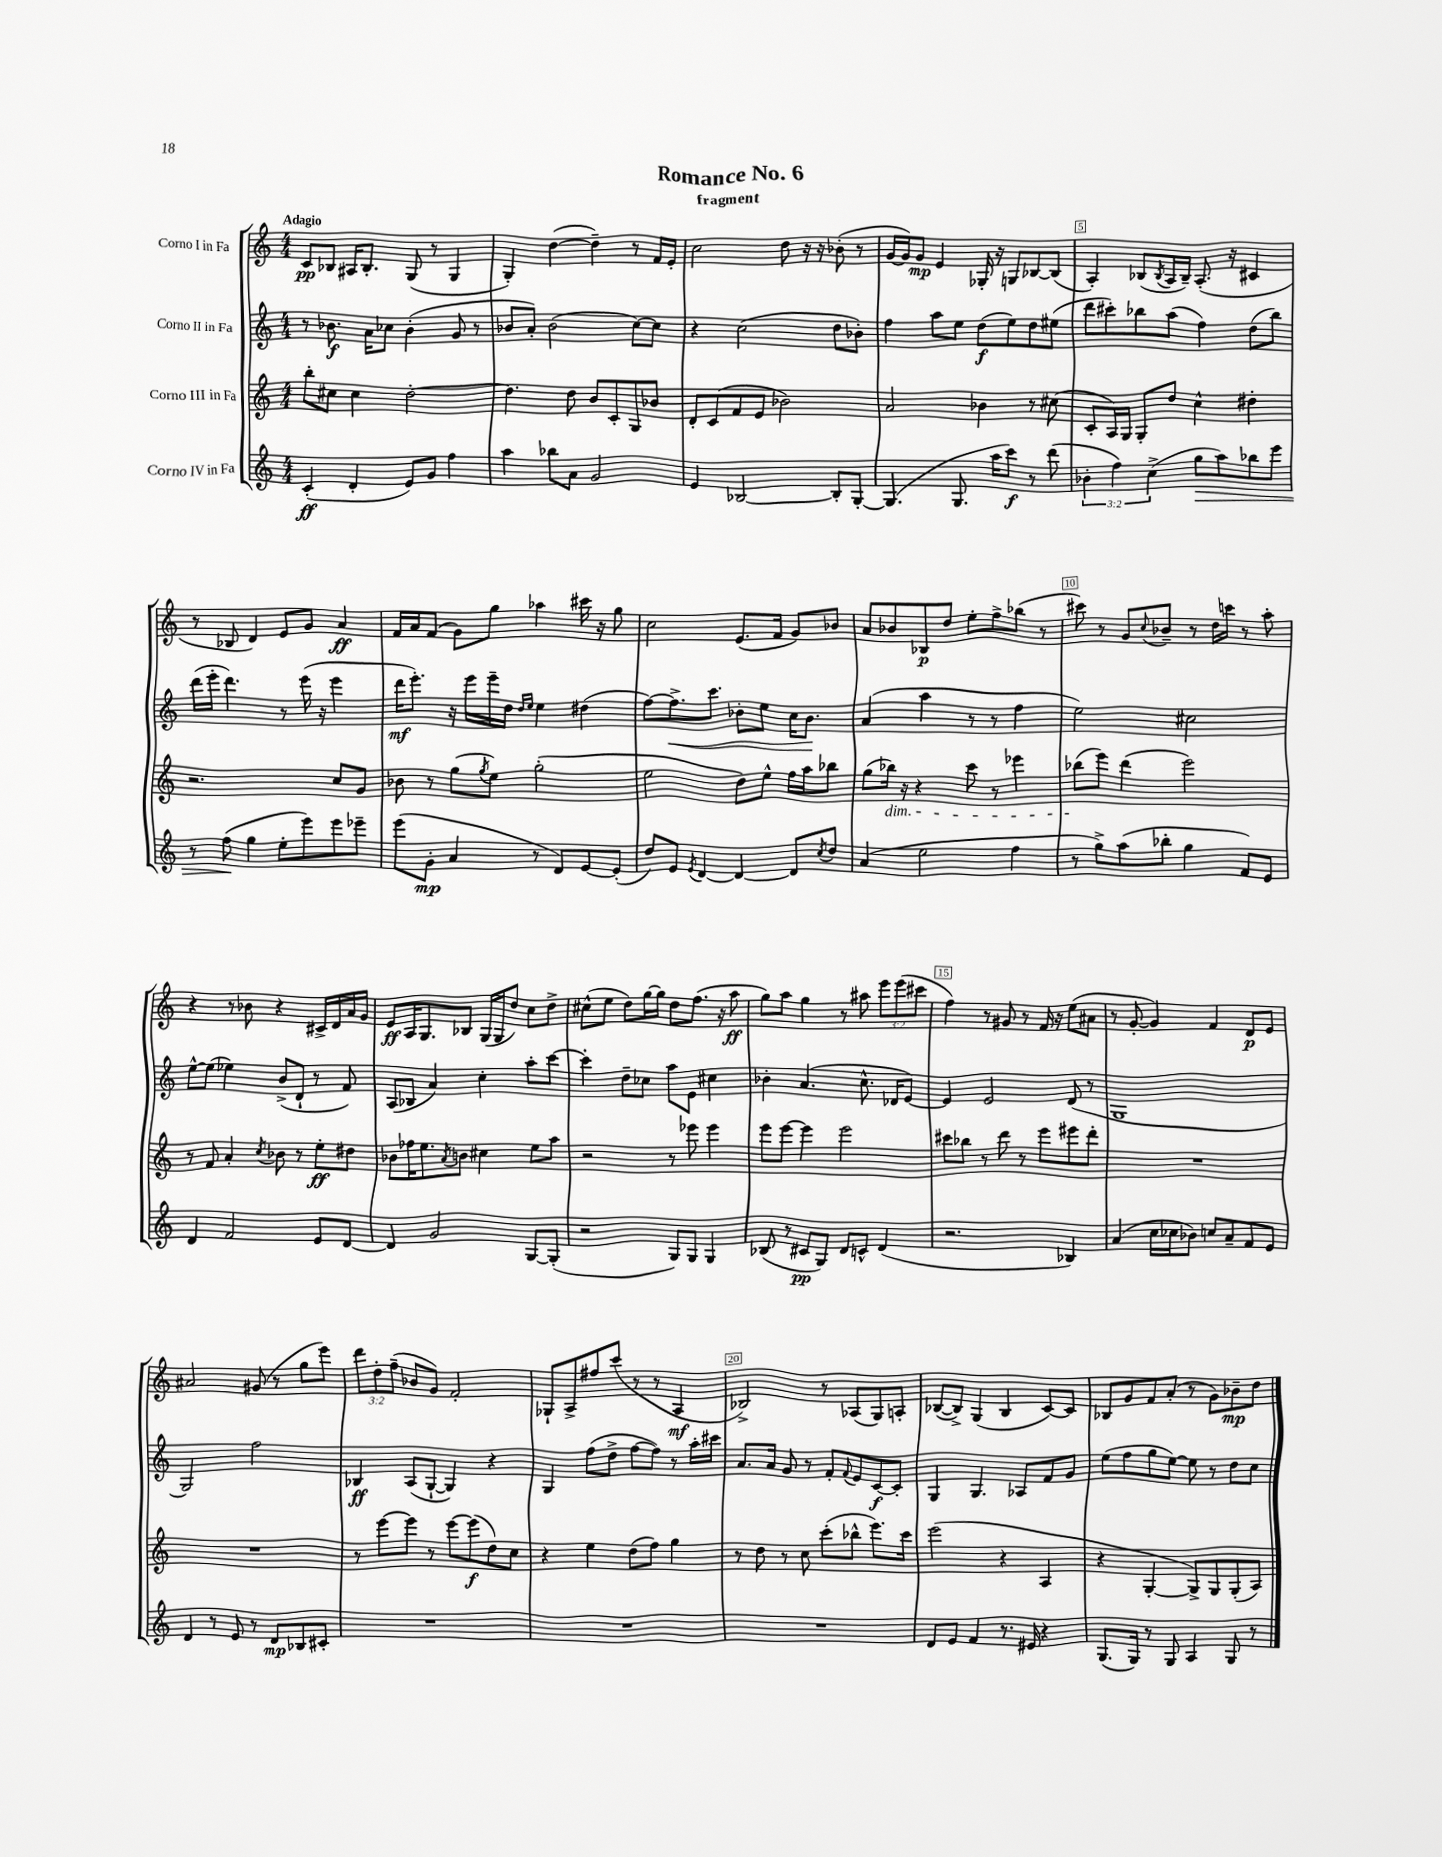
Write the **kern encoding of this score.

**kern	**dynam	**kern	**dynam	**kern	**dynam	**kern	**dynam
*part4	*part4	*part3	*part3	*part2	*part2	*part1	*part1
*staff4	*staff4	*staff3	*staff3	*staff2	*staff2	*staff1	*staff1
*I"Corno IV in Fa	*	*I"Corno III in Fa	*	*I"Corno II in Fa	*	*I"Corno I in Fa	*
*clefG2	*	*clefG2	*	*clefG2	*	*clefG2	*
*k[]	*	*k[]	*	*k[]	*	*k[]	*
*M4/4	*	*M4/4	*	*M4/4	*	*M4/4	*
=1	=1	=1	=1	=1	=1	=1	=1
!	!	!	!	!	!	!LO:TX:a:B:t=Adagio	!
(4c'/	ff	8bb'\L	.	8r	.	8c/L	pp
.	.	8cc#X\J	.	8.b-X\	f	8B-X/J	.
4d'/	.	4cc#\	.	.	.	16A#X/KL	.
.	.	.	.	16a\KL	.	8.B-'/J	.
.	.	.	.	8cc-X\J	.	.	.
8e/L)	.	[2dd'\	.	(4b-'\	.	(8G/	.
8g/J	.	.	.	.	.	8r	.
4ff\	.	.	.	8g/	.	4G/	.
.	.	.	.	8r	.	.	.
=2	=2	=2	=2	=2	=2	=2	=2
4aa\	.	4.dd\]	.	8b-X/L	.	4G'/)	.
.	.	.	.	8a'/J)	.	.	.
8bb-X\L	.	.	.	(2b-\	.	([4dd\	.
8a\J	.	8dd\	.	.	.	.	.
2g/	.	8b/L	.	.	.	4dd~\])	.
.	.	8c'/	.	.	.	.	.
.	.	8G/	.	[8cc\L)	.	8r	.
.	.	8b-X/J	.	8cc\J]	.	16f/LL	.
.	.	.	.	.	.	16e'/JJ	.
=3	=3	=3	=3	=3	=3	=3	=3
4e/	.	8d'/L	.	4r	.	2cc\	.
.	.	(8c/	.	.	.	.	.
[2B-X/	.	8f/	.	(2cc\	.	.	.
.	.	8e/J	.	.	.	.	.
.	.	2b-X\)	.	.	.	8dd\	.
.	.	.	.	.	.	16r	.
.	.	.	.	.	.	16r	.
8B-'/L]	.	.	.	8dd\L	.	(8b-X'\	.
[8G'/J	.	.	.	8b-X'\J)	.	8r	.
=4	=4	=4	=4	=4	=4	=4	=4
(4.G/]	.	2a/	.	4ff\	.	[16g/LL	.
.	.	.	.	.	.	16g/J])	.
.	.	.	.	.	.	8g/J	mp
.	.	.	.	8aa\L	.	4e/	.
8.G/	.	.	.	8ee\J	.	.	.
.	.	4b-X\	.	(8dd\L	f	16G-X'/	.
16aa\KL	.	.	.	.	.	16r	.
8ccc\J)	f	.	.	8ee\)	.	8Gn/L	.
8r	.	8r	.	8dd\	.	[8B-X/	.
(8ddd\	.	(8cc#X\	.	(8ee#X\J	.	(8B-/J]	.
=5	=5	=5	=5	=5	=5	=5	=5
6b-X'\	.	8c'/L	.	8ddd\L	.	4A'/)	.
.	.	16A/L)	.	8ccc#X'\)	.	.	.
6ff\)	.	.	.	.	.	.	.
.	.	16G/JJ	.	.	.	.	.
.	.	8G'/L	.	8bb-X\	.	(8B-X/L	.
(6cc^\	.	.	.	.	.	.	.
.	.	.	.	.	.	8qB-/	.
.	.	8dd/J	.	(8aa\J	.	16A/L	.
.	.	.	.	.	.	16B-~/JJ)	.
!	!LO:HP:b	!	!	!	!	!	!
8gg\L	>	4cc^^\	.	4ff\)	.	(8.A'/	.
8aa\)	.	.	.	.	.	.	.
.	.	.	.	.	.	16r	.
8bb-X\	.	4dd#X'\	.	(8dd\L	.	4c#X/	.
8eee\J	.	.	.	8bb-\J)	.	.	.
!!LO:LB:g=z
=6	=6	=6	=6	=6	=6	=6	=6
8r	.	2.r	.	(16ddd\LL	.	8r	.
.	.	.	.	16eee'\JJ	.	.	.
(8ff\	.	.	.	4.ddd\)	.	8B-X/	.
4gg\	]	.	.	.	.	4d/)	.
8ee'\L	.	.	.	8r	.	8e/L	.
8eee\)	.	.	.	(16eee\	.	8g/J	.
.	.	.	.	16r	.	.	.
8eee\	.	8cc/L	.	4eee\	.	4a/	ff
8eee-X~\J	.	8g/J	.	.	.	.	.
=7	=7	=7	=7	=7	=7	=7	=7
(8eee\L	.	8b-X\	.	16ddd\KL	mf	16f/LL	.
.	.	.	.	8.eee'\J)	.	16a/J	.
8g'\J	mp	8r	.	.	.	(8f/J	.
4a/	.	(8gg\L	.	16r	.	8g\L)	.
.	.	.	.	16eee\LL	.	.	.
.	.	8qgg/	.	.	.	.	.
.	.	8ee\J)	.	16eee~\	.	8gg\J	.
.	.	.	.	16dd\JJ	.	.	.
.	.	.	.	16qqdd/LL	.	.	.
.	.	.	.	16qqee/JJ	.	.	.
8r	.	(2gg'\	.	4ee\	.	4aa-X\	.
8d/L)	.	.	.	.	.	.	.
[8e/	.	.	.	(4dd#X\	.	16ccc#X\	.
.	.	.	.	.	.	16r	.
(8e'/J]	.	.	.	.	.	8gg\	.
=8	=8	=8	=8	=8	=8	=8	=8
8dd/L)	.	2ee\	.	[8ff\L)	.	2cc\	.
!	!	!	!	!	!LO:HP:b	!	!
8e/J	.	.	.	8.ff^\]	<	.	.
8qe/	.	.	.	.	.	.	.
[4d/	.	.	.	.	.	.	.
.	.	.	.	8.ccc\J	.	.	.
4d/_	.	8dd\L)	.	8b-X'\L	.	(8.e/L	.
.	.	8ee^^\J	.	8ee\J	.	.	.
.	.	.	.	.	.	16f/Jk	.
8d/L]	.	16ff\LL	.	16cc\KL	.	8g/L)	.
.	.	16aa\J	.	8.b-\J	.	.	.
8qcc/	.	.	.	.	.	.	.
8dd/J	.	8bb-X\J	.	.	.	8b-X/J	.
.	.	.	.	.	[	.	.
=9	=9	=9	=9	=9	=9	=9	=9
(4a/	.	(8gg\L	.	(4a/	.	8a/L	.
!	!	!LO:TX:b:i:t=dim.	!	!	!	!	!
.	.	16bb-X\Jk)	.	.	.	8b-X/	.
.	.	16r	.	.	.	.	.
2ee\	.	4r	.	4aa\	.	8B-X/	p
.	.	.	.	.	.	8dd/J	.
.	.	8ccc\	.	8r	.	8ee'\L	.
.	.	8r	.	8r	.	8ff^\	.
4ff\	.	4eee-X\	.	4ff\	.	(8bb-X\J	.
.	.	.	.	.	.	8r	.
=10	=10	=10	=10	=10	=10	=10	=10
8r	.	(8bb-X\L	.	2ee\)	.	8ccc#X\)	.
8gg^\L)	.	8eee\J)	.	.	.	8r	.
(8aa\	.	(4ddd\	.	.	.	8g/L	.
.	.	.	.	.	.	8qqcc/	.
8bb-X'\J	.	.	.	.	.	8b-X~/J	.
4gg\	.	2eee\)	.	2cc#X\	.	8r	.
.	.	.	.	.	.	16dd\LL	.
.	.	.	.	.	.	16cccn\JJ	.
8f/L)	.	.	.	.	.	8r	.
8e/J	.	.	.	.	.	8aa'\	.
!!LO:LB:g=z
=11	=11	=11	=11	=11	=11	=11	=11
4d/	.	8r	.	[8ee^^\L	.	4r	.
.	.	8f/	.	(8ee\J]	.	.	.
2f/	.	4a'/	.	4ee-X\)	.	8r	.
.	.	.	.	.	.	8b-X\	.
.	.	8qcc/	.	.	.	.	.
.	.	8b-X\	.	(8b^/L	.	4r	.
.	.	8r	.	8d`/J	.	.	.
8e/L	.	8ee'\L	ff	8r	.	16c#X^/LL	.
.	.	.	.	.	.	16d/	.
[8d/J	.	8dd#X\J	.	8f/)	.	16a/	.
.	.	.	.	.	.	16g/JJ	.
=12	=12	=12	=12	=12	=12	=12	=12
4d/]	.	8b-X\L	.	(8A/L	.	8e/L	ff
.	.	16ff-X\K	.	8B-X/J	.	16A/K	.
.	.	8.ee\	.	.	.	8.G/	.
2g/	.	.	.	4a/)	.	.	.
.	.	8qa/	.	.	.	.	.
.	.	8bn\J	.	.	.	8B-X/J	.
.	.	4cc#X\	.	4cc'\	.	(16G/LL	.
.	.	.	.	.	.	16G/J	.
.	.	.	.	.	.	8dd/J)	.
[8G/L	.	8ee\L	.	8aa'\L	.	8cc\L	.
(8G'/J]	.	8aa\J	.	[8ccc\J	.	8dd^\J	.
=13	=13	=13	=13	=13	=13	=13	=13
2r	.	2r	.	4ccc'\]	.	(8cc#X^^\L	.
.	.	.	.	.	.	8ee\J	.
.	.	.	.	8dd~\L	.	8dd\L)	.
.	.	.	.	8cc-X\J	.	[16gg\L	.
.	.	.	.	.	.	16gg\JJ]	.
8G/L)	.	8r	.	8aa\L	.	8dd\L	.
8G/J	.	8eee-X\	.	8e\J	.	(8.ff\J	.
4G/	.	4eee-\	.	4cc#X\	.	.	.
.	.	.	.	.	.	16r	.
.	.	.	.	.	.	8aa\	ff
=14	=14	=14	=14	=14	=14	=14	=14
(8B-X/	.	8eee\L	.	4b-X'\	.	8gg\L)	.
8r	.	[8eee\J	.	.	.	8aa\J	.
8c#X/L	pp	4eee\]	.	(4.a/	.	4gg\	.
8G/J)	.	.	.	.	.	.	.
8d/L	.	2eee\	.	.	.	8r	.
8cn^^/J	.	.	.	8.cc^^\	.	8aa#X\	.
(4d/	.	.	.	.	.	12eee\L	.
.	.	.	.	16d-X/KL	.	.	.
.	.	.	.	.	.	(12eee\	.
.	.	.	.	[8e/J)	.	.	.
.	.	.	.	.	.	12ccc#X\J	.
=15	=15	=15	=15	=15	=15	=15	=15
2.r	.	8ccc#X\L	.	4e/]	.	4ff\)	.
.	.	8bb-X\J	.	.	.	.	.
.	.	8r	.	2e/	.	8r	.
.	.	8ddd\	.	.	.	8g#X/	.
.	.	8r	.	.	.	8r	.
.	.	8eee\L	.	.	.	16f/	.
.	.	.	.	.	.	16r	.
4B-X/)	.	8eee#X\	.	(8d/	.	(8ee\L	.
.	.	8ddd'\J	.	8r	.	8a#X\J	.
=16	=16	=16	=16	=16	=16	=16	=16
(4a/	.	1r	.	1G	.	8r	.
.	.	.	.	.	.	[8g'/	.
16cc\LL	.	.	.	.	.	4g/])	.
16cc-X\J	.	.	.	.	.	.	.
8b-X\J)	.	.	.	.	.	.	.
8ccn/L	.	.	.	.	.	4f/	.
8a~/	.	.	.	.	.	.	.
8f/	.	.	.	.	.	8d/L	p
8e/J	.	.	.	.	.	8e/J	.
!!LO:LB:g=z
=17	=17	=17	=17	=17	=17	=17	=17
4d/	.	1r	.	2G/)	.	2a#X/	.
8r	.	.	.	.	.	.	.
8e/	.	.	.	.	.	.	.
8r	.	.	.	2ff\	.	(8g#X/	.
8d/L	mp	.	.	.	.	8r	.
8B-X/	.	.	.	.	.	8gg\L	.
8c#X'/J	.	.	.	.	.	8eee\J)	.
=18	=18	=18	=18	=18	=18	=18	=18
1r	.	8r	.	4B-X/	ff	12ddd\L	.
.	.	.	.	.	.	12dd'\	.
.	.	[8eee\L	.	.	.	.	.
.	.	.	.	.	.	(12ff~\J	.
.	.	8eee\J]	.	(8A/L	.	8b-X/L	.
.	.	8r	.	[8G`/J	.	8g/J)	.
.	.	[8eee\L	.	4G/])	.	2f'/	.
.	.	(8eee\]	f	.	.	.	.
.	.	8dd\)	.	4r	.	.	.
.	.	8cc\J	.	.	.	.	.
=19	=19	=19	=19	=19	=19	=19	=19
1r	.	4r	.	4G/	.	8G-X`/L	.
.	.	.	.	.	.	8A^/	.
.	.	4ee\	.	(8ff\L	.	8ff#X/	.
.	.	.	.	8dd^\J	.	(8ccc/J	.
.	.	(8dd\L	.	[8ff\L	.	8r	.
.	.	8ff\J)	.	8ff\J])	.	8r	.
.	.	4gg\	.	8r	.	4A/	mf
.	.	.	.	16aa'\LL	.	.	.
.	.	.	.	16ccc#X\JJ	.	.	.
=20	=20	=20	=20	=20	=20	=20	=20
1r	.	8r	.	8.a/L	.	2B-X^/)	.
.	.	8dd\	.	.	.	.	.
.	.	.	.	16a/Jk	.	.	.
.	.	8r	.	8g/	.	.	.
.	.	8cc\	.	8r	.	.	.
.	.	(8ccc'\L	.	8f'/L	.	8r	.
.	.	.	.	8qqf/	.	.	.
.	.	8bb-X^^\J	.	8e/	.	(8A-X/L	.
.	.	8.eee\L)	.	[8c/	f	8G/)	.
.	.	.	.	8c'/J]	.	8An'/J	.
.	.	16ccc\Jk	.	.	.	.	.
=21	=21	=21	=21	=21	=21	=21	=21
8d/L	.	(2eee\	.	4G/	.	([8B-X/L	.
8e/J	.	.	.	.	.	8B-^/J])	.
4f/	.	.	.	4.G/	.	(4G/	.
8.r	.	4r	.	.	.	4B-/	.
.	.	.	.	8A-X/L	.	.	.
16e#X/	.	.	.	.	.	.	.
4r	.	4A/	.	8f/	.	[8c/L)	.
.	.	.	.	8g/J	.	8c/J]	.
=22	=22	=22	=22	=22	=22	=22	=22
(8.G/L	.	4r	.	(8ee\L	.	8B-X/L	.
.	.	.	.	8ff\	.	8g/	.
16G/Jk)	.	.	.	.	.	.	.
8r	.	[4G'/	.	8gg\	.	8f/	.
8G/	.	.	.	[8ee\J)	.	(8a'/J	.
4A/	.	8G^/L])	.	8ee\]	.	8r	.
.	.	8G/	.	8r	.	8g\L)	.
8G/	.	(8G'/	.	8dd\L	.	8b-X~\	mp
8r	.	8A/J)	.	8cc\J	.	8dd\J	.
==	==	==	==	==	==	==	==
*-	*-	*-	*-	*-	*-	*-	*-
